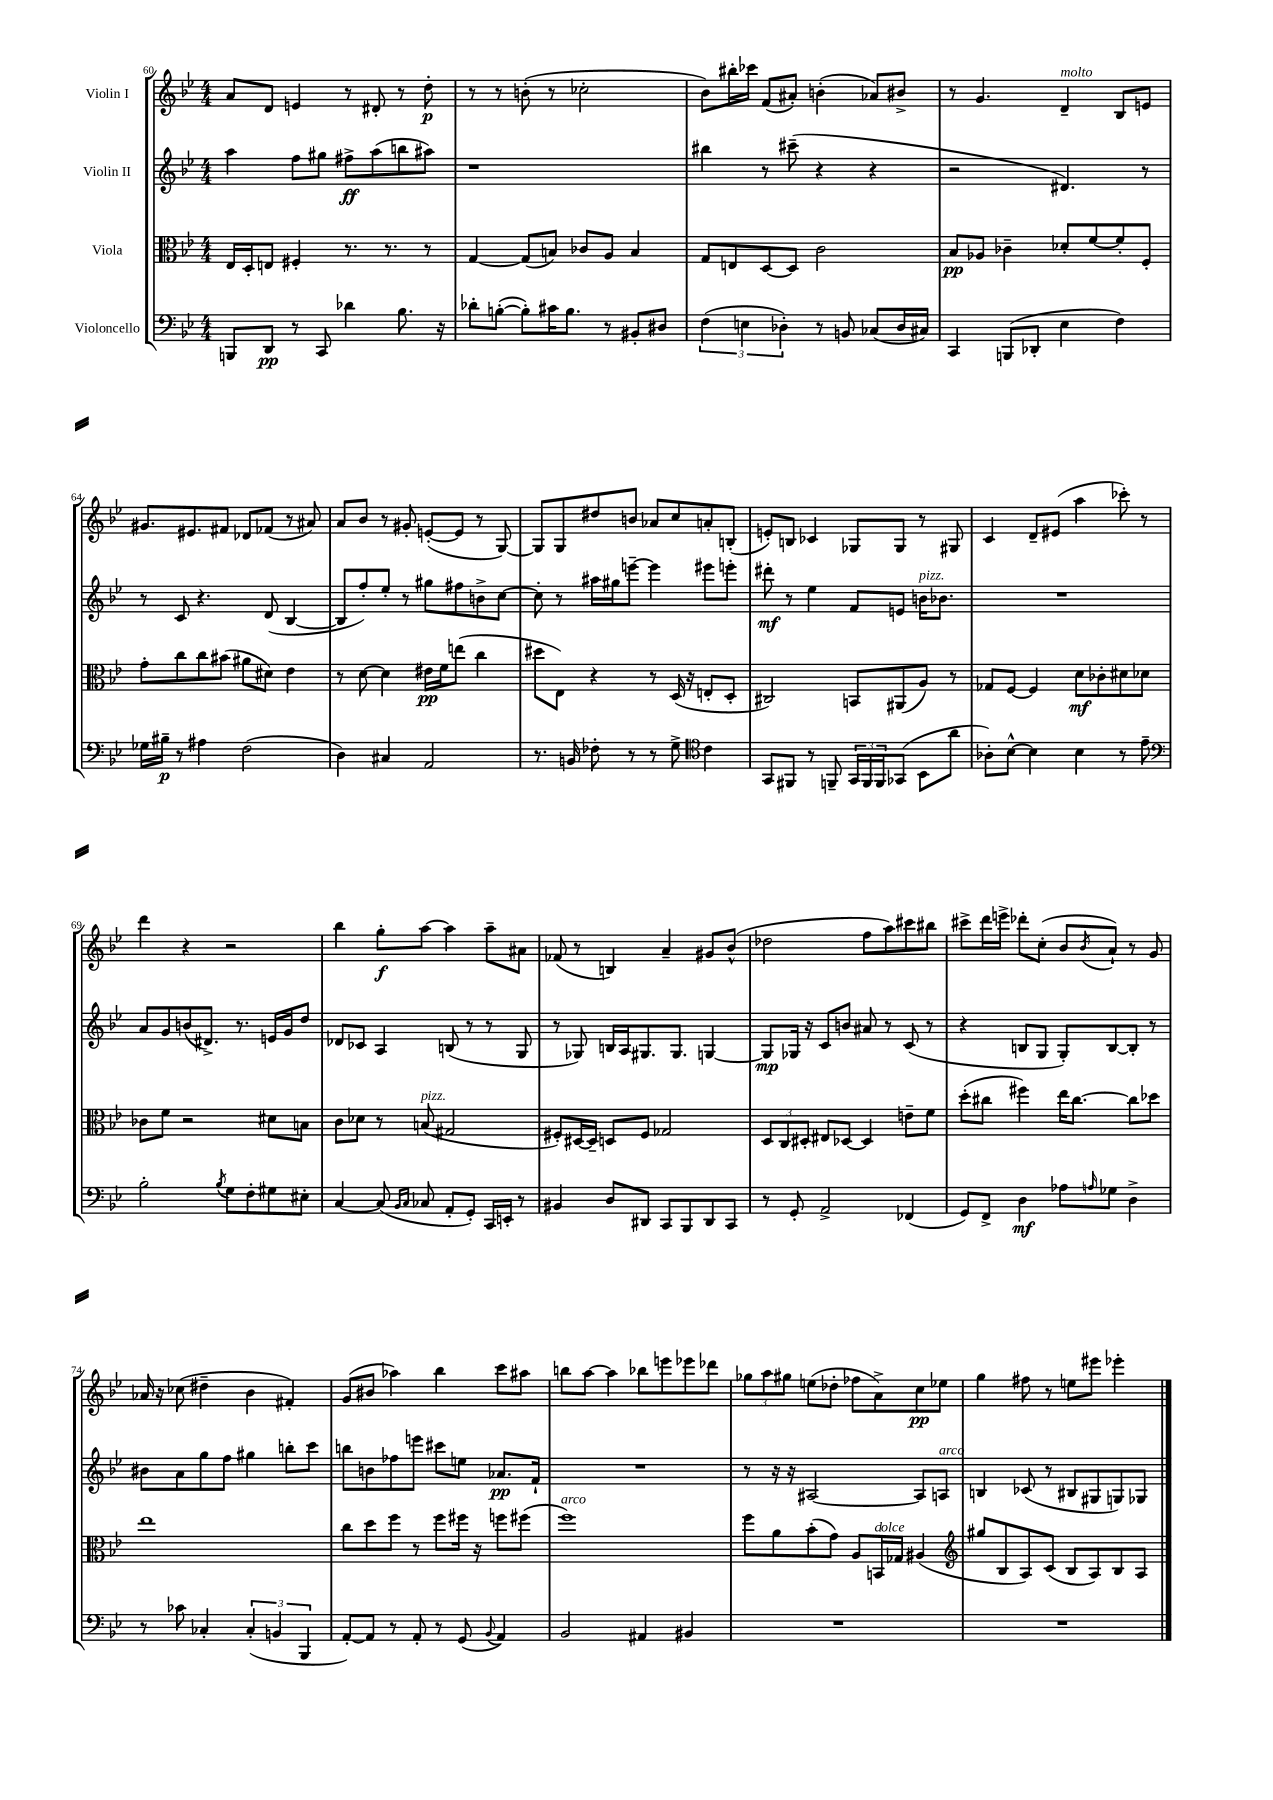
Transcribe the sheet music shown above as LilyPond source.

<<
\new StaffGroup <<
\new Staff = "s0" \with { instrumentName = "Violin I" } {
    \clef treble \key bes \major \numericTimeSignature \time 4/4
    a'8 d'8 e'4 r8 dis'8-. r8 d''8-.\p |
    r8 r8 b'8-.( r8 ces''2-. |
    bes'8) bis''16-. ces'''16 f'8( ais'8-.) b'4-.( aes'8) bis'8-> |
    r8 g'4. d'4--^\markup { \italic "molto" } bes8 e'8 |
    gis'8. eis'8. fis'8 des'8 fes'8( r8 ais'8) |
    a'8 bes'8 r8 gis'8-. e'8~-.( e'8 r8 g8~) |
    g8 g8 dis''8 b'8 aes'8 c''8 a'8-. b8-.( |
    e'8-.) b8 ces'4 ges8 ges8 r8 gis8 |
    c'4 d'8-- eis'8( a''4 ces'''8-.) r8 |
    d'''4 r4 r2 |
    bes''4 g''8-.\f a''8~ a''4 a''8-- ais'8 |
    fes'8( r8 b4) a'4-- gis'8 bes'8-^( |
    des''2 f''8 a''8) cis'''8 bis''8 |
    cis'''8-> d'''16 e'''16-> des'''8-. c''8-.( bes'8 \acciaccatura { bes'8 } a'8-!) r8 g'8 |
    aes'16 r16 ces''8( dis''4-- bes'4 fis'4-.) |
    g'8( bis'8 aes''4) bes''4 c'''8 ais''8 |
    b''8 a''8~ a''4 bes''8 e'''8 ees'''8 des'''8 |
    \tuplet 3/2 { ges''8 a''8 gis''8 } e''8( des''8-. fes''8 a'8->) c''8\pp ees''8 |
    g''4 fis''8 r8 e''8 eis'''8 ees'''4-. \bar "|." |
}
\new Staff = "s1" \with { instrumentName = "Violin II" } {
    \clef treble \key bes \major \numericTimeSignature \time 4/4
    a''4 f''8 gis''8 fis''8->\ff a''8( b''8 ais''8) |
    r1 |
    bis''4 r8 cis'''8--( r4 r4 |
    r2 dis'4.) r8 |
    r8 c'8 r4. d'8( bes4~ |
    bes8 f''8-.) ees''8-. r8 gis''8 fis''8 b'8-> c''8~ |
    c''8-. r8 ais''16 gis''16 e'''8~-- e'''4 eis'''8 e'''8-. |
    dis'''8-.\mf r8 ees''4 f'8 e'8 b'16^\markup { \italic "pizz." } bes'8. |
    R1 |
    a'8 g'8 b'8( dis'8.->) r8. e'16 g'16 d''8 |
    des'8 ces'8 a4 b8( r8 r8 g8 |
    r8 ges8) b16 a16 gis8. gis8. g4~ |
    g8\mp ges16 r16 c'8 b'8 ais'8 r8 c'8( r8 |
    r4 b8 g8 g8-.) b8~ b8-. r8 |
    bis'8 a'8 g''8 f''8 gis''4 b''8-. c'''8 |
    b''8 b'8 fes''8 e'''8 cis'''8 e''8 aes'8.\pp f'16-! |
    R1 |
    r8 r16 r16 ais2~ ais8 a8^\markup { \italic "arco" } |
    b4 ces'8( r8 bis8 gis8 g8) ges8 \bar "|." |
}
\new Staff = "s2" \with { instrumentName = "Viola" } {
    \clef alto \key bes \major \numericTimeSignature \time 4/4
    ees16 d16-. e8 fis4-. r8. r8. r8 |
    g4~ g8( b8) ces'8 a8 b4 |
    g8 e8 d8~ d8 c'2 |
    bes8\pp aes8 ces'4-- des'8-. f'8~ f'8-. f8-. |
    g'8-. c''8 c''8 bis'8( ais'8 dis'8) ees'4 |
    r8 d'8~ d'4 eis'16\pp f'16 e''8( c''4 |
    dis''8 ees8) r4 r8 d16( r16 e8-. d8-. |
    cis2) b,8 ais,8( a8) r8 |
    ges8 f8~ f4 d'8\mf ces'8-. dis'8 des'8 |
    ces'8 f'8 r2 dis'8 b8 |
    c'8 des'8 r8 b8^\markup { \italic "pizz." }( gis2 |
    fis8-.) dis16~ dis16-- d8 fis8 ges2 |
    \tuplet 3/2 { d8 c8 dis8-. } eis8 des8~ des4 e'8-- f'8 |
    d''8-.( cis''8 fis''4) ees''16 cis''8.~ cis''8 des''8 |
    ees''1 |
    c''8 d''8 f''8 r8 f''8 fis''16 r16 f''8 fis''8( |
    f''1^\markup { \italic "arco" }) |
    f''8 a'8 bes'8-.( g'8) a8 b,16^\markup { \italic "dolce" } ges16 ais4( |
    \clef treble gis''8 bes8 a8) c'8( bes8 a8) bes8 a8 \bar "|." |
}
\new Staff = "s3" \with { instrumentName = "Violoncello" } {
    \clef bass \key bes \major \numericTimeSignature \time 4/4
    b,,8 d,8\pp r8 c,8 des'4 bes8. r16 |
    des'8-. b8~-.( b8-.) cis'16 b8. r8 bis,8-. dis8 |
    \tuplet 3/2 { f4( e4 des4-.) } r8 b,8 ces8( des16 cis16) |
    c,4 b,,8( des,8-. ees4 f4) |
    ges16 bis16--\p r8 ais4 f2( |
    d4) cis4 a,2 |
    r8. b,16 fes8-. r8 r8 g8-> \clef tenor c'4 |
    g,8 fis,8 r8 f,8-- \tuplet 3/2 { g,16 f,16 f,16 } ges,8( bes,8 a'8 |
    aes8-.) bes8~-^ bes4 bes4 r8 ees'8-- |
    \clef bass bes2-. \acciaccatura { bes8 } g8 f8-. gis8 eis8-. |
    c4~ c8( \grace { bes,16 c16 } ces8 a,8-. g,8-.) c,16 e,16-. r8 |
    bis,4 d8 dis,8 c,8 bes,,8 dis,8 c,8 |
    r8 g,8-. a,2-> fes,4( |
    g,8) f,8-> d4\mf aes8 \grace { a16 } ges8 d4-> |
    r8 ces'8 ces4-. \tuplet 3/2 { ces4-.( b,4 bes,,4 } |
    a,8~-.) a,8 r8 a,8-. r8 g,8( \appoggiatura { bes,8 } a,4) |
    bes,2 ais,4 bis,4 |
    R1 |
    R1 \bar "|." |
}
>>
>>
\layout { \context { \Score currentBarNumber = #60 } }
